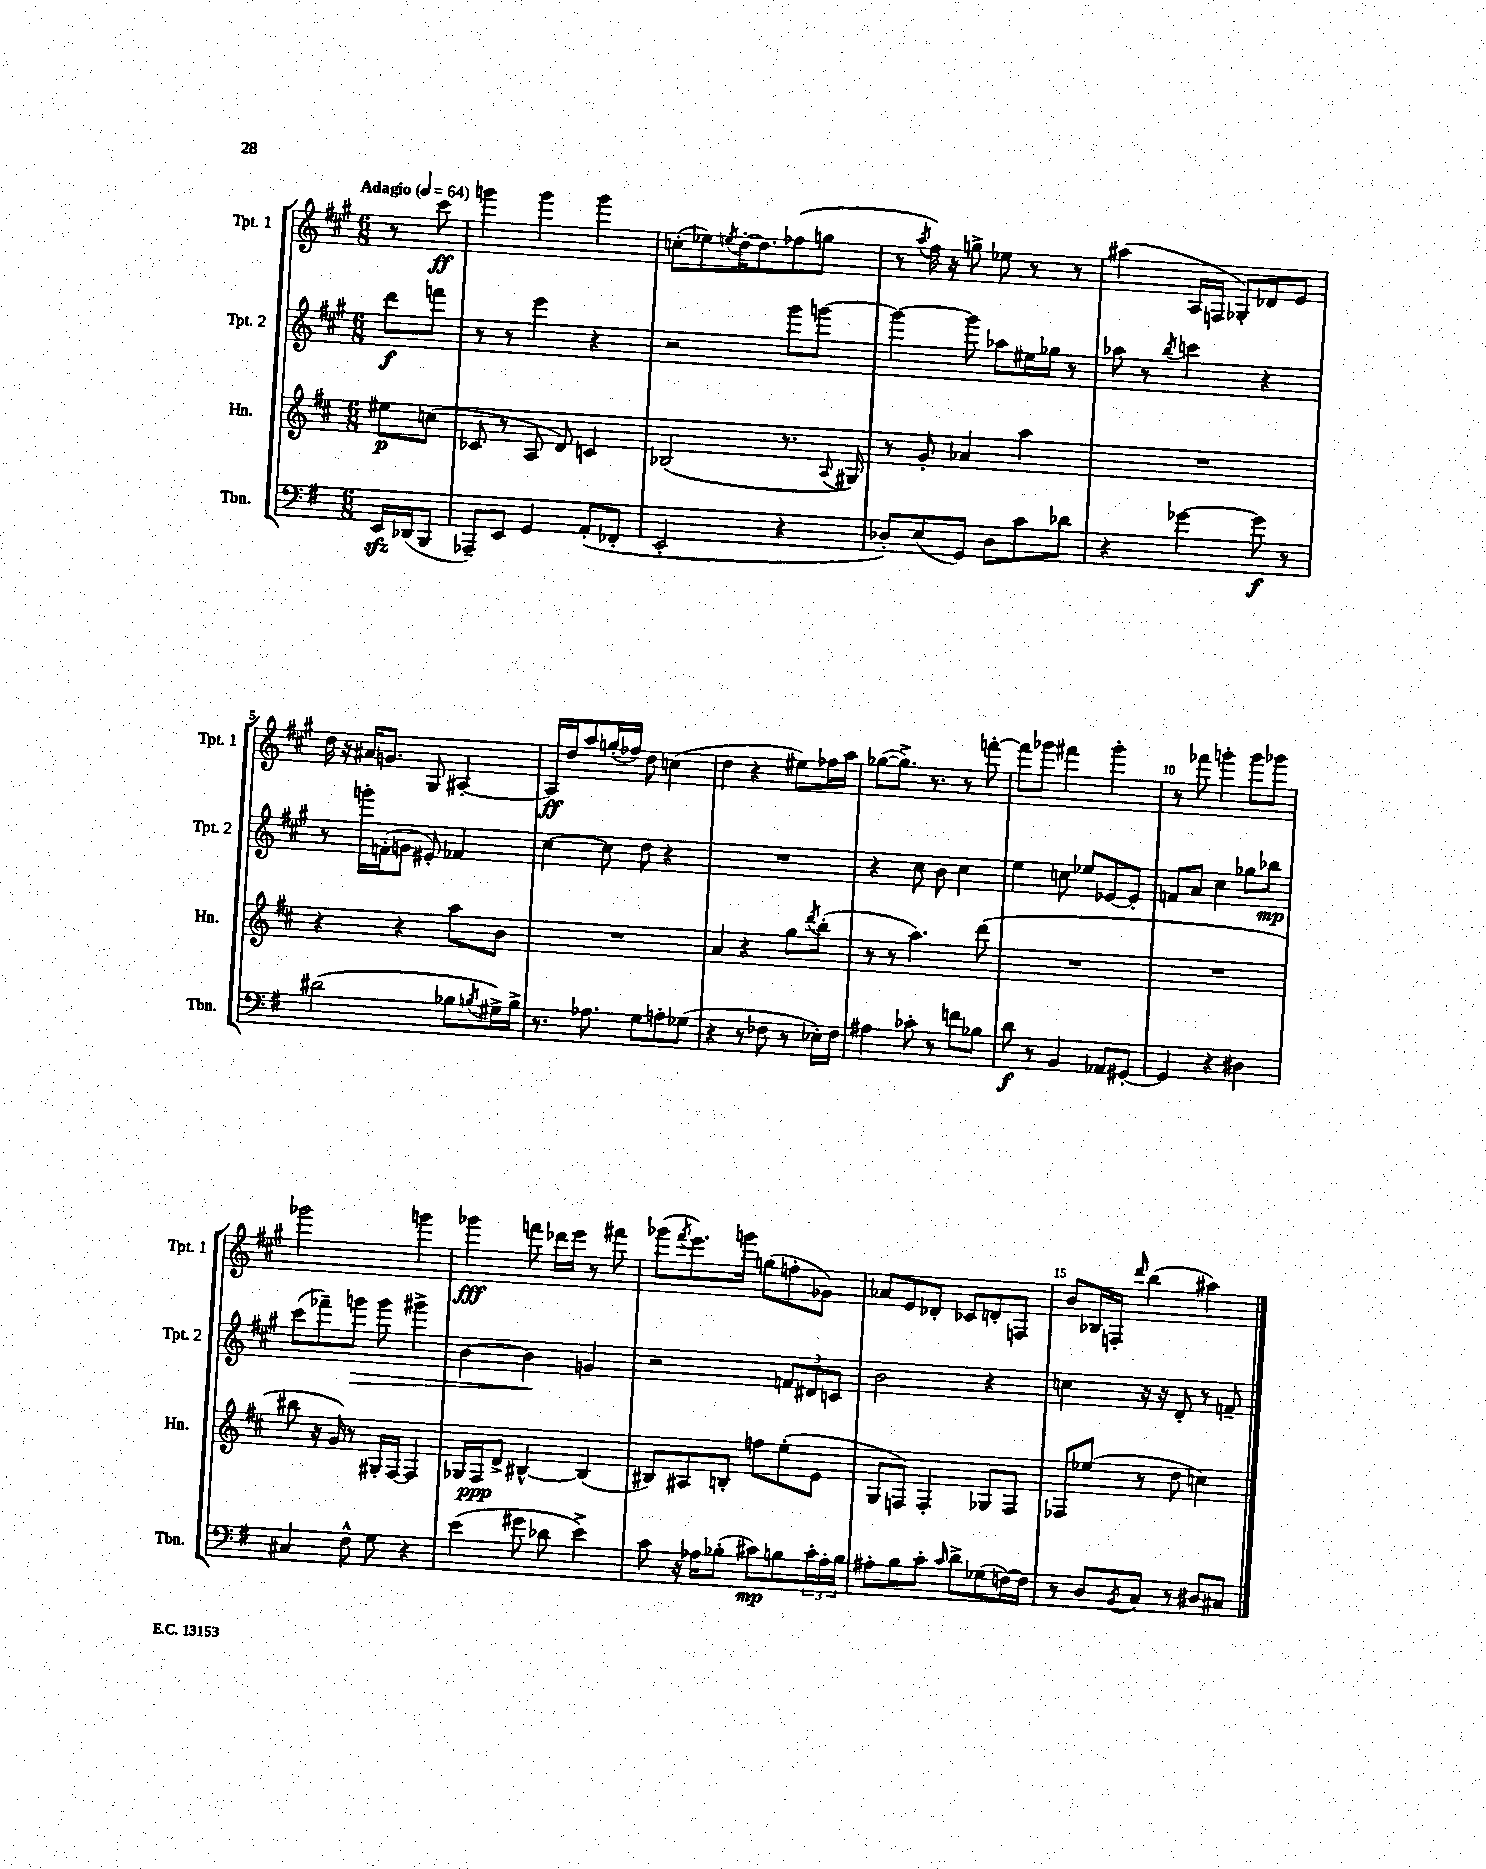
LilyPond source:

<<
\new StaffGroup <<
\new Staff = "s0" \with { instrumentName = "Tpt. 1" shortInstrumentName = "Tpt. 1" } {
    \clef treble \key a \major \numericTimeSignature \time 6/8 \partial 4 \tempo "Adagio" 4 = 64
    r8 cis'''8\ff |
    g'''4 g'''4 g'''4 |
    c''8-.( ees''8) \acciaccatura { e''8 } d''16~-. d''8. fes''8( g''8 |
    r8 \acciaccatura { a''8 } fis''16) r16 g''8-> ees''8 r8 r8 |
    ais''4( a16 f16 ges8-.) des'8 e'8 |
    d''16 r16 ais'16 g'8. gis8 ais4~-. |
    ais16\ff d''16 a''8 g''16-.( fes''16) d''8 c''4( |
    d''4 r4 eis''8) fes''16 a''16 |
    ges''8~( ges''8.->) r8. r8 f'''8~-. |
    f'''8 ges'''8 fis'''4 ges'''4-. |
    r8 fes'''8 g'''4-. g'''8 ges'''8 |
    ges'''2 g'''4 |
    ges'''4\fff f'''8 des'''16 e'''16 r8 fis'''8 |
    ges'''8( \acciaccatura { fis'''8 } e'''8.) g'''16 g''8( f''8-. ges'8) |
    aes'8 e'8 des'8-. ces'8 d'8-. f8 |
    b'8 bes16 f16-. \grace { d'''16 } b''4( ais''4) \bar "|." |
}
\new Staff = "s1" \with { instrumentName = "Tpt. 2" shortInstrumentName = "Tpt. 2" } {
    \clef treble \key a \major \numericTimeSignature \time 6/8 \partial 4
    d'''8\f f'''8 |
    r8 r8 e'''4 r4 |
    r2 gis'''8 g'''8~ |
    g'''4~ g'''8 aes''8 eis''16 ges''16 r8 |
    aes''8 r8 \acciaccatura { b''8 } c'''4 r4 |
    r8 g'''16-. f'16-.( g'8 eis'8-.) fes'4 |
    cis''4~ cis''8 d''8 r4 |
    R2. |
    r4 cis''8 b'8 cis''4 |
    e''4 c''8 ees''8 ees'8~ ees'8-. |
    f'8 a'8 cis''4 ges''8 bes''8\mp |
    cis'''8( fes'''8--) g'''8\> g'''8 gis'''4-> |
    b'4~ b'4\! g'4 |
    r2 \tuplet 3/2 { f'8 dis'8 c'8 } |
    b'2 r4 |
    c''4 r16 r16 d'8-. r8 f'8-- \bar "|." |
}
\new Staff = "s2" \with { instrumentName = "Hn." shortInstrumentName = "Hn." } {
    \clef treble \key d \major \numericTimeSignature \time 6/8 \partial 4
    eis''8\p c''8( |
    ces'8 r8 a8 d'8) c'4 |
    bes2( r8. \appoggiatura { a8 } gis16) |
    r8 g'8-. aes'4 a''4 |
    R2. |
    r4 r4 a''8 b'8 |
    R2. |
    a'4 r4 g''8 \acciaccatura { d'''8 } b''8-.( |
    r8 r8 a''4.) d'''8( |
    R2. |
    R2. |
    bis''8 r16 g'16) r8 gis16-. fis16~ fis4 |
    ges16 fis16\ppp d'8-> bis4~-^ bis4( |
    bis8) ais8 b8-. f''8 e''8-.( e'8 |
    g8 f8) f4-. ges8 f8 |
    fes8 ees''8( r8 d''8 c''4) \bar "|." |
}
\new Staff = "s3" \with { instrumentName = "Tbn." shortInstrumentName = "Tbn." } {
    \clef bass \key g \major \numericTimeSignature \time 6/8 \partial 4
    e,16\sfz des,16( b,,8 |
    aes,,8--) e,8 g,4 a,8-.( fes,8-. |
    e,2-. r4 |
    des8-.) e8( g,8) des8 c'8 des'8 |
    r4 ges'4~ ges'8\f r8 |
    dis'2( bes8 \acciaccatura { b8 } gis16->) b16-> |
    r8. aes8. g8 a8-. ges8( |
    r4 r8 fes8 r8 ees16-.) fes16 |
    ais4 ces'8-. r8 f'8 bes8 |
    d'8\f r8 b,4 aes,8 gis,8~-. |
    gis,4 r4 dis4 |
    cis4 fis8-^ g8 r4 |
    e'4( gis'8 des'8 e'4->) |
    c'8 r16 aes16 bes8-.( cis'8\mp) b8 \tuplet 3/2 { cis'16-. aes16-. b16 } |
    ais8-. b8 c'8-. \grace { c'16 } d'8-> ges8( f16~) f16 |
    r8 d8 \acciaccatura { b,8 } c8 r8 dis8 cis8 \bar "|." |
}
>>
>>
\layout { \context { \Score \override BarNumber.break-visibility = ##(#f #t #t) barNumberVisibility = #(every-nth-bar-number-visible 5) } }
